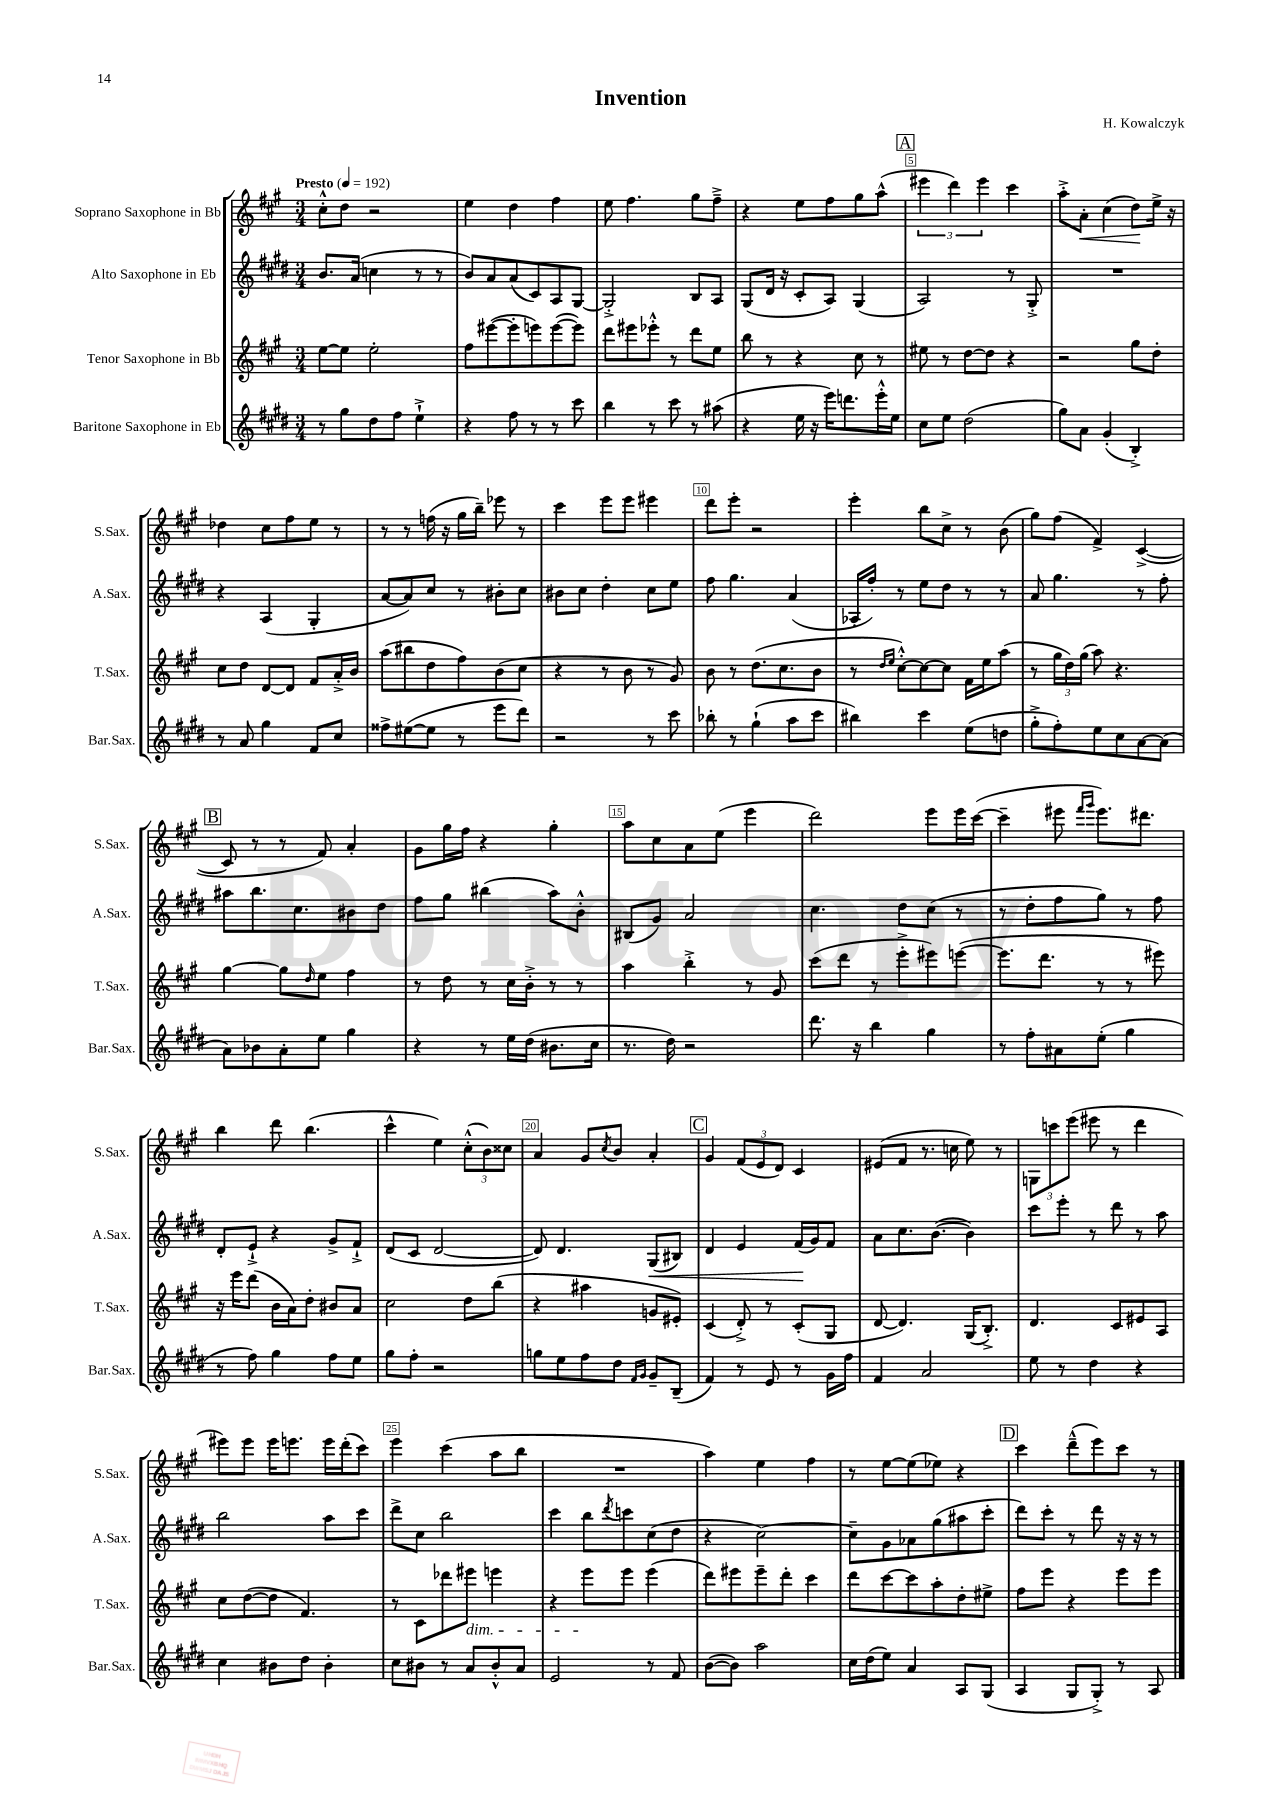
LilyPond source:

\header { title = "Invention" composer = "H. Kowalczyk" }
<<
\new StaffGroup <<
\new Staff = "s0" \with { instrumentName = "Soprano Saxophone in Bb" shortInstrumentName = "S.Sax." } {
    \clef treble \key a \major \numericTimeSignature \time 3/4 \tempo "Presto" 4 = 192
    cis''8-.-^ d''8 r2 |
    e''4 d''4 fis''4 |
    e''8 fis''4. gis''8 fis''8---> |
    r4 e''8 fis''8 gis''8 a''8-^( |
    \mark \markup { \box "A" } \tuplet 3/2 { eis'''4 d'''4) eis'''4 } cis'''4 |
    a''8-.-> a'8-.\< cis''4( d''8\!) e''16-> r16 |
    des''4 cis''8 fis''8 e''8 r8 |
    r8 r8 f''16( r16 gis''16 b''16--) ees'''8 r8 |
    cis'''4 e'''8 e'''8 eis'''4 |
    d'''8 e'''8-. r2 |
    e'''4-. b''8 cis''8-> r8 b'8( |
    gis''8) fis''8( fis'4->) cis'4~->( |
    \mark \markup { \box "B" } cis'8 r8 r8 fis'8) a'4-. |
    gis'8 gis''16 fis''16 r4 gis''4-. |
    a''8 cis''8 a'8 e''8( e'''4 |
    d'''2) e'''8 e'''16 cis'''16~( |
    cis'''4-- eis'''8 \grace { fis'''16 gis'''16 } eis'''8.) dis'''8. |
    b''4 d'''8 b''4.( |
    cis'''4-^ e''4) \tuplet 3/2 { cis''8-.-^( b'8) cisis''8 } |
    a'4 gis'8 \acciaccatura { cis''8 } b'8 a'4-. |
    \mark \markup { \box "C" } gis'4 \tuplet 3/2 { fis'8( e'8 d'8) } cis'4 |
    eis'8( fis'8 r8. c''16 e''8) r8 |
    \tuplet 3/2 { g8 c'''8 e'''8( } eis'''8 r8 d'''4 |
    eis'''8) eis'''8 eis'''16 e'''8. e'''16 d'''16-.( cis'''8) |
    e'''4 cis'''4( a''8 b''8 |
    R2. |
    a''4) e''4 fis''4 |
    r8 e''8~ e''8( ees''8) r4 |
    \mark \markup { \box "D" } cis'''4 d'''8---^( e'''8) cis'''8 r8 \bar "|." |
}
\new Staff = "s1" \with { instrumentName = "Alto Saxophone in Eb" shortInstrumentName = "A.Sax." } {
    \clef treble \key e \major \numericTimeSignature \time 3/4
    b'8. a'16( c''4 r8 r8 |
    b'8) a'8 a'8( cis'8) a8 gis8~ |
    gis2-.-> b8 a8 |
    gis8( dis'16 r16 cis'8-. a8) gis4( |
    \mark \markup { \box "A" } a2) r8 gis8-.-> |
    R2. |
    r4 a4( gis4-. |
    a'8~ a'8) cis''8 r8 bis'8-. cis''8 |
    bis'8 cis''8 dis''4-. cis''8 e''8 |
    fis''8 gis''4. a'4( |
    aes16-. fis''16-.) r8 e''8 dis''8 r8 r8 |
    a'8 gis''4. r8 fis''8-. |
    \mark \markup { \box "B" } ais''8 b''8. cis''8. bis'8 dis''8 |
    fis''8 gis''8 bis''4( a''8) b'8-.-^ |
    bis8( gis'8) a'2 |
    cis''4. dis''8 cis''8( r8 |
    r8 dis''8-. fis''8 gis''8) r8 fis''8 |
    dis'8-. e'8-!-> r4 gis'8-> fis'8-!-> |
    dis'8( cis'8 dis'2~ |
    dis'8) dis'4. gis8\<( bis8) |
    \mark \markup { \box "C" } dis'4 e'4 fis'16\!( gis'16) fis'8 |
    a'8 cis''8. b'8.~( b'4) |
    cis'''8 e'''8-. r8 dis'''8 r8 a''8 |
    b''2 a''8 cis'''8 |
    dis'''8-> cis''8 b''2 |
    cis'''4 b''8 \acciaccatura { dis'''8 } c'''8 cis''8( dis''8 |
    r4 cis''2~) |
    cis''8-- gis'8 aes'8 gis''8( ais''8 cis'''8-. |
    \mark \markup { \box "D" } dis'''8) cis'''8-. r8 dis'''8 r16 r16 r8 \bar "|." |
}
\new Staff = "s2" \with { instrumentName = "Tenor Saxophone in Bb" shortInstrumentName = "T.Sax." } {
    \clef treble \key a \major \numericTimeSignature \time 3/4
    e''8~ e''8 e''2-. |
    fis''8 eis'''8~( eis'''8-. e'''8) e'''8~( e'''8) |
    d'''8 eis'''8 ees'''8-.-^ r8 d'''8 e''8 |
    b''8 r8 r4 cis''8 r8 |
    \mark \markup { \box "A" } eis''8 r8 d''8~ d''8 r4 |
    r2 gis''8 d''8-. |
    cis''8 d''8 d'8~ d'8 fis'8 a'16-.-> b'16 |
    a''8( bis''8 d''8 fis''8) b'8( cis''8 |
    r4 r8 b'8 r8 gis'8) |
    b'8 r8 d''8.( cis''8. b'8 |
    r8 \grace { d''16 e''16 } cis''8~-.-^) cis''8~ cis''8 fis'16 e''16 a''8( |
    r8 \tuplet 3/2 { gis''16 d''16) gis''16( } a''8) r4. |
    \mark \markup { \box "B" } gis''4~ gis''8 \grace { d''16 } e''8 fis''4 |
    r8 d''8 r8 cis''16 b'16-.-> r8 r8 |
    a''4 b''4-.-> r8 gis'8 |
    cis'''8( d'''8 r8 e'''8-.-> eis'''8) e'''8~( |
    e'''8. d'''8. r8 r8 eis'''8) |
    r16 e'''16 d'''8( b'16 a'16) d''8-. bis'8 a'8 |
    cis''2 d''8 b''8( |
    r4 ais''4 g'8 eis'8-.) |
    \mark \markup { \box "C" } cis'4( d'8-.->) r8 cis'8-.( gis8 |
    d'8~ d'4.) gis16( b8.-.->) |
    d'4. cis'8 eis'8 a8 |
    cis''8 d''8~( d''8 fis'4.) |
    r8 cis'8 des'''8 eis'''8\dim e'''4 |
    r4 e'''8\! e'''8 e'''4( |
    d'''8) eis'''8 eis'''8-- d'''8-. cis'''4 |
    d'''8 cis'''8~ cis'''8 a''8-. d''8-. eis''8-> |
    \mark \markup { \box "D" } fis''8 e'''8 r4 e'''8 e'''8 \bar "|." |
}
\new Staff = "s3" \with { instrumentName = "Baritone Saxophone in Eb" shortInstrumentName = "Bar.Sax." } {
    \clef treble \key e \major \numericTimeSignature \time 3/4
    r8 gis''8 dis''8 fis''8 e''4-!-> |
    r4 fis''8 r8 r8 cis'''8 |
    b''4 r8 cis'''8 r8 ais''8( |
    r4 e''16 r16 e'''16) d'''8. e'''16-.-^ e''16 |
    \mark \markup { \box "A" } cis''8 e''8 dis''2( |
    gis''8) a'8 gis'4-.( b4-.->) |
    r8 a'8 gis''4 fis'8 cis''8 |
    fisis''8-> eis''8~( eis''8 r8 e'''8 dis'''8) |
    r2 r8 cis'''8 |
    bes''8-. r8 gis''4-!( a''8 cis'''8 |
    bis''4) cis'''4 e''8( d''8 |
    gis''8-.-> fis''8-.) e''8 cis''8 a'8~ a'8( |
    \mark \markup { \box "B" } a'8) bes'8 a'8-. e''8 gis''4 |
    r4 r8 e''16 dis''16( bis'8. cis''16 |
    r8. dis''16) r2 |
    dis'''8. r16 b''4 gis''4 |
    r8 fis''8-. ais'8 e''8-.( gis''4 |
    r8 fis''8) gis''4 fis''8 e''8 |
    gis''8 fis''8-. r2 |
    g''8 e''8 fis''8 dis''8 \grace { fis'16 gis'16 } gis'8-- b8--( |
    \mark \markup { \box "C" } fis'4) r8 e'8 r8 gis'16 fis''16 |
    fis'4 a'2 |
    e''8 r8 dis''4 r4 |
    cis''4 bis'8 dis''8 bis'4-. |
    cis''8 bis'8 r8 a'8 bis'8-.-^ a'8 |
    e'2 r8 fis'8 |
    b'8~( b'8) a''2 |
    cis''16 dis''16( e''8) a'4 a8 gis8( |
    \mark \markup { \box "D" } a4 gis8 gis8-.->) r8 a8 \bar "|." |
}
>>
>>
\layout { \context { \Score \override BarNumber.break-visibility = ##(#f #t #t) barNumberVisibility = #(every-nth-bar-number-visible 5) \override BarNumber.stencil = #(make-stencil-boxer 0.1 0.3 ly:text-interface::print) } }
